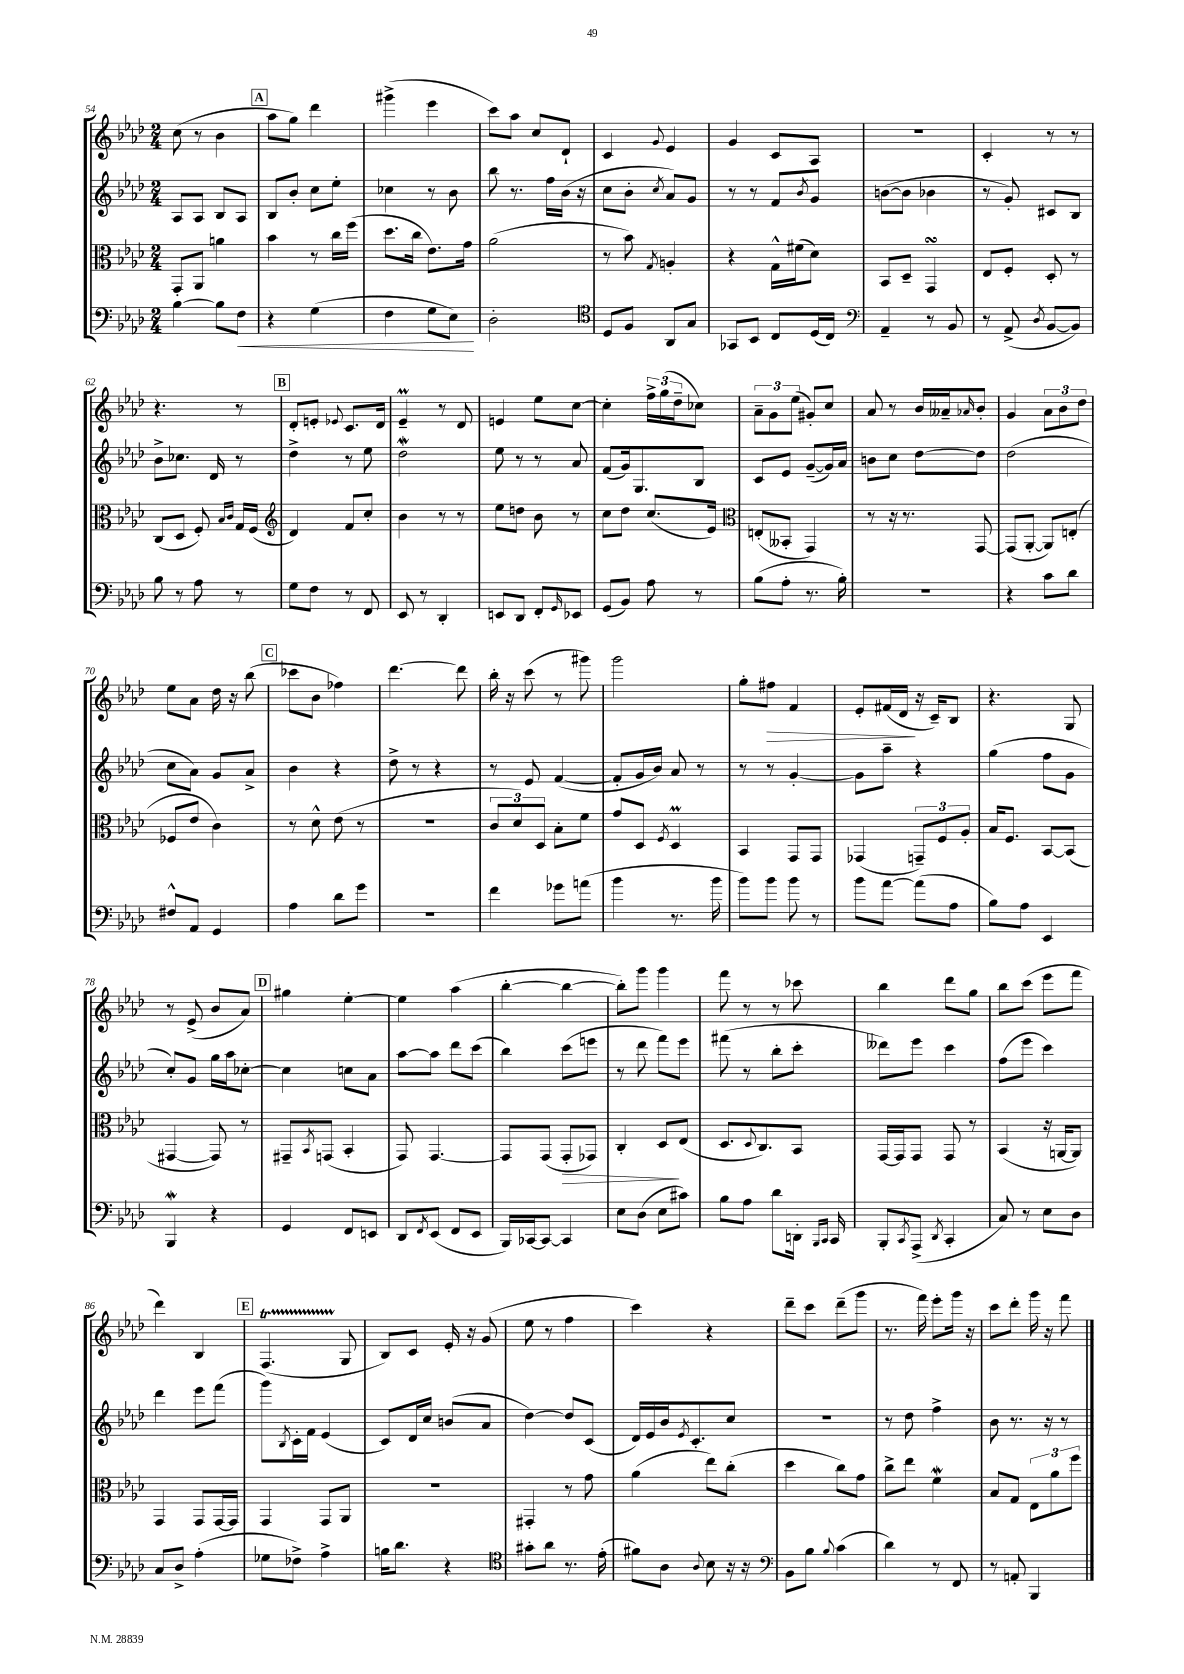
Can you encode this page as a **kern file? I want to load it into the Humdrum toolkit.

**kern	**dynam	**kern	**dynam	**kern	**kern	**dynam
*part4	*part4	*part3	*part3	*part2	*part1	*part1
*staff4	*staff4	*staff3	*staff3	*staff2	*staff1	*staff1
*clefF4	*	*clefC3	*	*clefG2	*clefG2	*
*k[b-e-a-d-]	*	*k[b-e-a-d-]	*	*k[b-e-a-d-]	*k[b-e-a-d-]	*
*M2/4	*	*M2/4	*	*M2/4	*M2/4	*
=54	=54	=54	=54	=54	=54	=54
[4B-\	.	8GG'/L	.	8A-/L	(8cc\	.
.	.	8AA-/J	.	8A-/J	8r	.
8B-\L]	.	4an\	.	8B-/L	4b-\	.
!	!LO:HP:b	!	!	!	!	!
8F\J	<	.	.	8A-/J	.	.
!!LO:REH:place=s1:t=A
=55	=55	=55	=55	=55	=55	=55
4r	.	4b-\	.	8B-/L	8aa-\L	.
.	.	.	.	8b-'/J	8gg\J)	.
(4G\	.	8r	.	8cc\L	4ddd-\	.
.	.	16cc\LL	.	8ee-'\J	.	.
.	.	(16ff\JJ	.	.	.	.
=56	=56	=56	=56	=56	=56	=56
4F\	.	8.dd-\L	.	4cc-X\	(4ggg#X^\	.
.	.	16cc\Jk	.	.	.	.
8G\L	.	8.e-\L)	.	8r	4eee-\	.
8E-\J)	.	.	.	8b-\	.	.
.	.	16g\Jk	.	.	.	.
.	[	.	.	.	.	.
=57	=57	=57	=57	=57	=57	=57
2D-'\	.	(2a-\	.	8bb-\	8ccc\L)	.
.	.	.	.	8.r	8aa-\J	.
.	.	.	.	.	8cc/L	.
.	.	.	.	16ff\LL	.	.
.	.	.	.	(16b-\JJ	8d-`/J	.
.	.	.	.	16r	.	.
=58	=58	=58	=58	=58	=58	=58
*clefC4	*	*	*	*	*	*
8D-/L	.	8r	.	8cc\L	4c/	.
8F/J	.	8b-\)	.	8b-'\J	.	.
.	.	8qG/	.	8qcc/	8qqg/	.
8AA-/L	.	4An'/	.	8a-/L)	4e-/	.
8G/J	.	.	.	8g/J	.	.
=59	=59	=59	=59	=59	=59	=59
8GG-X/L	.	4r	.	8r	4g/	.
8BB-/J	.	.	.	8r	.	.
8C/L	.	16G^^\LL	.	8f/L	8c/L	.
.	.	(16f#X\J	.	.	.	.
.	.	.	.	8qb-/	.	.
(16D-/L	.	8d-\J)	.	8g/J	8A-/J	.
16C/JJ)	.	.	.	.	.	.
=60	=60	=60	=60	=60	=60	=60
*clefF4	*	*	*	*	*	*
4AA-~/	.	8BB-/L	.	([8bn\L	2r	.
.	.	8D-~/J	.	8b\J]	.	.
8r	.	4GGsSsS/	.	4b-X\	.	.
8BB-/	.	.	.	.	.	.
=61	=61	=61	=61	=61	=61	=61
8r	.	8E-/L	.	8r	4c'/	.
(8AA-^/	.	8F'/J	.	8g'/)	.	.
8qD-/	.	.	.	.	.	.
[8BB-/L	.	8D-'/	.	8c#X/L	8r	.
8BB-/J])	.	8r	.	8B-/J	8r	.
!!LO:LB:g=z
=62	=62	=62	=62	=62	=62	=62
8B-\	.	(8C/L	.	8b-^\L	4.r	.
8r	.	8D-/J	.	8.cc-X\J	.	.
8A-\	.	8F'/)	.	.	.	.
.	.	.	.	16d-/	.	.
.	.	16qqB-/LL	.	.	.	.
.	.	16qqc/JJ	.	.	.	.
8r	.	16G/LL	.	8r	8r	.
.	.	(16F/JJ	.	.	.	.
!!LO:REH:place=s1:t=B
=63	=63	=63	=63	=63	=63	=63
*	*	*clefG2	*	*	*	*
8G\L	.	4d-/)	.	4dd-^\	8d-'/L	.
8F\J	.	.	.	.	8en'/J	.
.	.	.	.	.	8qqe-X/	.
8r	.	8f/L	.	8r	8.c/L	.
8FF/	.	8cc'/J	.	8ee-\	.	.
.	.	.	.	.	16d-/Jk	.
=64	=64	=64	=64	=64	=64	=64
8EE-/	.	4b-\	.	2dd-w\	4e-M~/	.
8r	.	.	.	.	.	.
4DD-'/	.	8r	.	.	8r	.
.	.	8r	.	.	8d-/	.
=65	=65	=65	=65	=65	=65	=65
8EEn/L	.	8ee-\L	.	8ee-\	4en/	.
8DD-/J	.	8ddn\J	.	8r	.	.
8FF'/L	.	8b-\	.	8r	8ee-\L	.
16qqGG/	.	.	.	.	.	.
8EE-X/J	.	8r	.	8a-/	[8cc\J	.
=66	=66	=66	=66	=66	=66	=66
(8GG/L	.	8cc\L	.	(8f/L	4cc'\]	.
8BB-/J)	.	8dd-\J	.	16g/k)	.	.
.	.	.	.	8.G/	.	.
8A-\	.	(8.cc/L	.	.	24ff^\LL	.
.	.	.	.	.	(24gg\	.
.	.	.	.	.	24dd-~\J	.
8r	.	.	.	8B-/J	8cc-X\J)	.
.	.	16e-/Jk)	.	.	.	.
=67	=67	=67	=67	=67	=67	=67
*	*	*clefC3	*	*	*	*
(8B-\L	.	(8En'/L	.	8c/L	12a-~\L	.
.	.	.	.	.	12g\	.
8A-'\J	.	8BB--X'/J	.	8e-/J	.	.
.	.	.	.	.	(12ee-\J	.
8.r	.	4GG/)	.	([8g~/L	8g#X'/L)	.
.	.	.	.	16g/L])	8cc/J	.
16B-'\)	.	.	.	16a-/JJ	.	.
=68	=68	=68	=68	=68	=68	=68
2r	.	8r	.	8bn\L	8a-/	.
.	.	16r	.	8cc\J	8r	.
.	.	8.r	.	.	.	.
.	.	.	.	[8dd-\L	16b-/LL	.
.	.	.	.	.	16a--X~/J	.
.	.	.	.	.	16qqa-X/	.
.	.	[8GG/	.	8dd-\J]	8b-'/J	.
=69	=69	=69	=69	=69	=69	=69
4r	.	(8GG/L]	.	(2dd-\	4g/	.
.	.	[8AA-'/J	.	.	.	.
8c\L	.	8AA-/L])	.	.	12a-\L	.
.	.	.	.	.	12b-\	.
8d-\J	.	(8En'/J	.	.	.	.
.	.	.	.	.	12dd-\J	.
!!LO:LB:g=z
=70	=70	=70	=70	=70	=70	=70
8F#X^^/L	.	8F-X/L	.	8cc\L	8ee-\L	.
8AA-/J	.	8e-/J	.	8a-\J)	8a-\J	.
4GG/	.	4c\)	.	8g/L	16dd-\	.
.	.	.	.	.	16r	.
.	.	.	.	8a-^/J	(8bb-\	.
!!LO:REH:place=s1:t=C
=71	=71	=71	=71	=71	=71	=71
4A-\	.	8r	.	4b-\	8ccc-X\L	.
.	.	8d-^^\	.	.	8b-\J	.
8d-\L	.	(8e-\	.	4r	4ff-X\)	.
8g\J	.	8r	.	.	.	.
=72	=72	=72	=72	=72	=72	=72
2r	.	2r	.	8dd-^\	[4.ddd-\	.
.	.	.	.	8r	.	.
.	.	.	.	4r	.	.
.	.	.	.	.	8ddd-\]	.
=73	=73	=73	=73	=73	=73	=73
4f\	.	12c/L	.	8r	16bb-'\	.
.	.	.	.	.	16r	.
.	.	12d-/)	.	.	.	.
.	.	.	.	8e-/	(8ccc\	.
.	.	12D-/J	.	.	.	.
8g-X\L	.	8B-'\L	.	([4f/	8r	.
(8an\J	.	8f\J	.	.	8ggg#X\)	.
=74	=74	=74	=74	=74	=74	=74
4b-\	.	8g/L	.	8f'/L]	2ggg\	.
.	.	8D-/J	.	16g/L	.	.
.	.	.	.	16b-/JJ)	.	.
.	.	8qF/	.	.	.	.
8.r	.	4D-M/	.	8a-/	.	.
.	.	.	.	8r	.	.
16b-\	.	.	.	.	.	.
=75	=75	=75	=75	=75	=75	=75
8b-\L)	.	4BB-/	.	8r	8gg'\L	.
!	!	!	!	!	!	!LO:HP:b
8b-\J	.	.	.	8r	8ff#X\J	>
8b-\	.	8GG/L	.	[4g'/	4f/	.
8r	.	8GG/J	.	.	.	.
=76	=76	=76	=76	=76	=76	=76
8b-\L	.	(4GG-X/	.	8g\L]	8e-'/L	.
[8a-\J	.	.	.	8aa-~\J	(16f#X/L	.
.	.	.	.	.	16d-/JJ	.
(8a-\L]	.	12GGn~/L)	.	4r	16r	]
.	.	.	.	.	16c~/KL)	.
.	.	12F/	.	.	.	.
8A-\J	.	.	.	.	8B-/J	.
.	.	12A-'/J	.	.	.	.
=77	=77	=77	=77	=77	=77	=77
8B-\L)	.	16B-/KL	.	(4gg\	4.r	.
.	.	8.F/J	.	.	.	.
8A-\J	.	.	.	.	.	.
4EE-/	.	[8BB-/L	.	8ff\L	.	.
.	.	(8BB-/J]	.	8g\J	8G/	.
!!LO:LB:g=z
=78	=78	=78	=78	=78	=78	=78
4BBB-W/	.	[4GG#X/	.	8cc'/L)	8r	.
.	.	.	.	8g/J	(8e-^/	.
4r	.	8GG#/])	.	16gg\LL	8b-/L	.
.	.	.	.	16aa-\J	.	.
.	.	8r	.	[8cc-X'\J	8a-/J)	.
!!LO:REH:place=s1:t=D
=79	=79	=79	=79	=79	=79	=79
4GG/	.	8GG#X~/L	.	4cc-\]	4gg#X\	.
.	.	8qBB-/	.	.	.	.
.	.	(8GGn/J	.	.	.	.
8FF/L	.	4BB-'/	.	8ccn\L	[4ee-'\	.
8EEn/J	.	.	.	8a-\J	.	.
=80	=80	=80	=80	=80	=80	=80
8DD-/L	.	8GG/)	.	[8aa-\L	4ee-\]	.
8qFF/	.	.	.	.	.	.
(8EE-/J	.	[4.GG/	.	8aa-\J]	.	.
8FF/L	.	.	.	8ddd-\L	(4aa-\	.
8EE-/J	.	.	.	(8ccc\J	.	.
=81	=81	=81	=81	=81	=81	=81
16BBB-/LL)	.	8GG/L]	.	4bb-\)	[4bb-'\	.
[16CC-X/J	.	.	.	.	.	.
8CC-/J_	.	(8GG/J	.	.	.	.
!	!	!	!LO:HP:b	!	!	!
4CC-/]	.	8GG'/L	>	(8ccc\L	4bb-\_	.
.	.	8GG-X/J)	.	8eeen\J	.	.
=82	=82	=82	=82	=82	=82	=82
8E-\L	.	4C'/	.	8r	8bb-'\L])	.
(8D-\J	.	.	.	8ddd-\	8ggg\J	.
8E-\L	.	8D-/L	.	8fff\L)	4ggg\	.
8c#X\J)	.	(8E-/J	]	8eee-\J	.	.
=83	=83	=83	=83	=83	=83	=83
8B-\L	.	8.D-/L	.	(8fff#X\	8fff\	.
8A-\J	.	.	.	8r	8r	.
.	.	8qqD-/	.	.	.	.
.	.	8.C/)	.	.	.	.
8d-\L	.	.	.	8bb-'\L	8r	.
16DDn'\Jk	.	8BB-/J	.	8ccc'\J	8ccc-X\	.
16qqBBB-/LL	.	.	.	.	.	.
16qqCC/JJ	.	.	.	.	.	.
16CC/	.	.	.	.	.	.
=84	=84	=84	=84	=84	=84	=84
8BBB-'/L	.	[16GG/LL	.	8ddd--X\L)	4bb-\	.
.	.	16GG/J]	.	.	.	.
8qCC/	.	.	.	.	.	.
(8AAA-^/J	.	8GG/J	.	8eee-\J	.	.
8qDD-/	.	.	.	.	.	.
4CC'/	.	8GG/	.	4ccc\	8ddd-\L	.
.	.	8r	.	.	8gg\J	.
=85	=85	=85	=85	=85	=85	=85
8C/)	.	(4BB-/	.	(8ff\L	8bb-\L	.
8r	.	.	.	8eee-\J	(8ccc\J	.
8E-\L	.	16r	.	4ccc\)	8eee-\L	.
.	.	[16AAn/KL	.	.	.	.
8D-\J	.	8AA/J])	.	.	8fff\J	.
!!LO:LB:g=z
=86	=86	=86	=86	=86	=86	=86
8C/L	.	4GG/	.	4ddd-\	4ddd-\)	.
8D-^/J	.	.	.	.	.	.
(4A-'\	.	8GG/L	.	8eee-\L	4B-/	.
.	.	[16GG/L	.	(8fff\J	.	.
.	.	16GG/JJ]	.	.	.	.
!!LO:REH:place=s1:t=E
=87	=87	=87	=87	=87	=87	=87
8G-X\L	.	4GG/	.	8ggg\L)	(4.FT/	.
.	.	.	.	8qB-/	.	.
8F-X^\J)	.	.	.	16c'\L	.	.
.	.	.	.	16f\JJ	.	.
4A-^\	.	8GG/L	.	(4e-/	.	.
.	.	8AA-/J	.	.	8G/	.
=88	=88	=88	=88	=88	=88	=88
16Bn\KL	.	2r	.	8c/L)	8B-/L)	.
8.d-\J	.	.	.	.	.	.
.	.	.	.	16d-/L	8c/J	.
.	.	.	.	16cc/JJ	.	.
4r	.	.	.	(8bn/L	16e-'/	.
.	.	.	.	.	16r	.
.	.	.	.	8a-/J	(8g/	.
=89	=89	=89	=89	=89	=89	=89
*clefC4	*	*	*	*	*	*
8g#X'\L	.	4GG#X'/	.	[4dd-\)	8ee-\	.
8a-\J	.	.	.	.	8r	.
8.r	.	8r	.	8dd-/L]	4ff\	.
.	.	8g\	.	(8c/J	.	.
(16e-'\	.	.	.	.	.	.
=90	=90	=90	=90	=90	=90	=90
8f#X\L)	.	(4a-\	.	16d-/LL)	4ccc\)	.
.	.	.	.	16e-/	.	.
8A-\J	.	.	.	16b-/J	.	.
.	.	.	.	8qe-/	.	.
.	.	.	.	8.c'/	.	.
8qqA-/	.	.	.	.	.	.
8B-\	.	8ee-\L)	.	.	4r	.
16r	.	(8cc'\J	.	8cc/J	.	.
16r	.	.	.	.	.	.
=91	=91	=91	=91	=91	=91	=91
*clefF4	*	*	*	*	*	*
8BB-\L	.	4dd-\	.	2r	8ddd-~\L	.
8B-\J	.	.	.	.	8ccc\J	.
8qqB-/	.	.	.	.	.	.
(4c\	.	8cc\L)	.	.	(8ddd-~\L	.
.	.	8g\J	.	.	8ggg\J	.
=92	=92	=92	=92	=92	=92	=92
4d-\)	.	8cc^\L	.	8r	8.r	.
.	.	8ee-\J	.	8dd-\	.	.
.	.	.	.	.	16fff\)	.
8r	.	4fW\	.	4ff^\	8eee-'\L	.
8FF/	.	.	.	.	16ggg\Jk	.
.	.	.	.	.	16r	.
=93	=93	=93	=93	=93	=93	=93
8r	.	8B-/L	.	8b-\	8ccc\L	.
8AAn'/	.	8G/J	.	8.r	8ddd-'\J	.
4BBB-/	.	12E-\L	.	.	16ggg\	.
.	.	.	.	16r	16r	.
.	.	12a-\	.	.	.	.
.	.	.	.	8r	8fff\	.
.	.	12ff\J	.	.	.	.
==	==	==	==	==	==	==
*-	*-	*-	*-	*-	*-	*-
